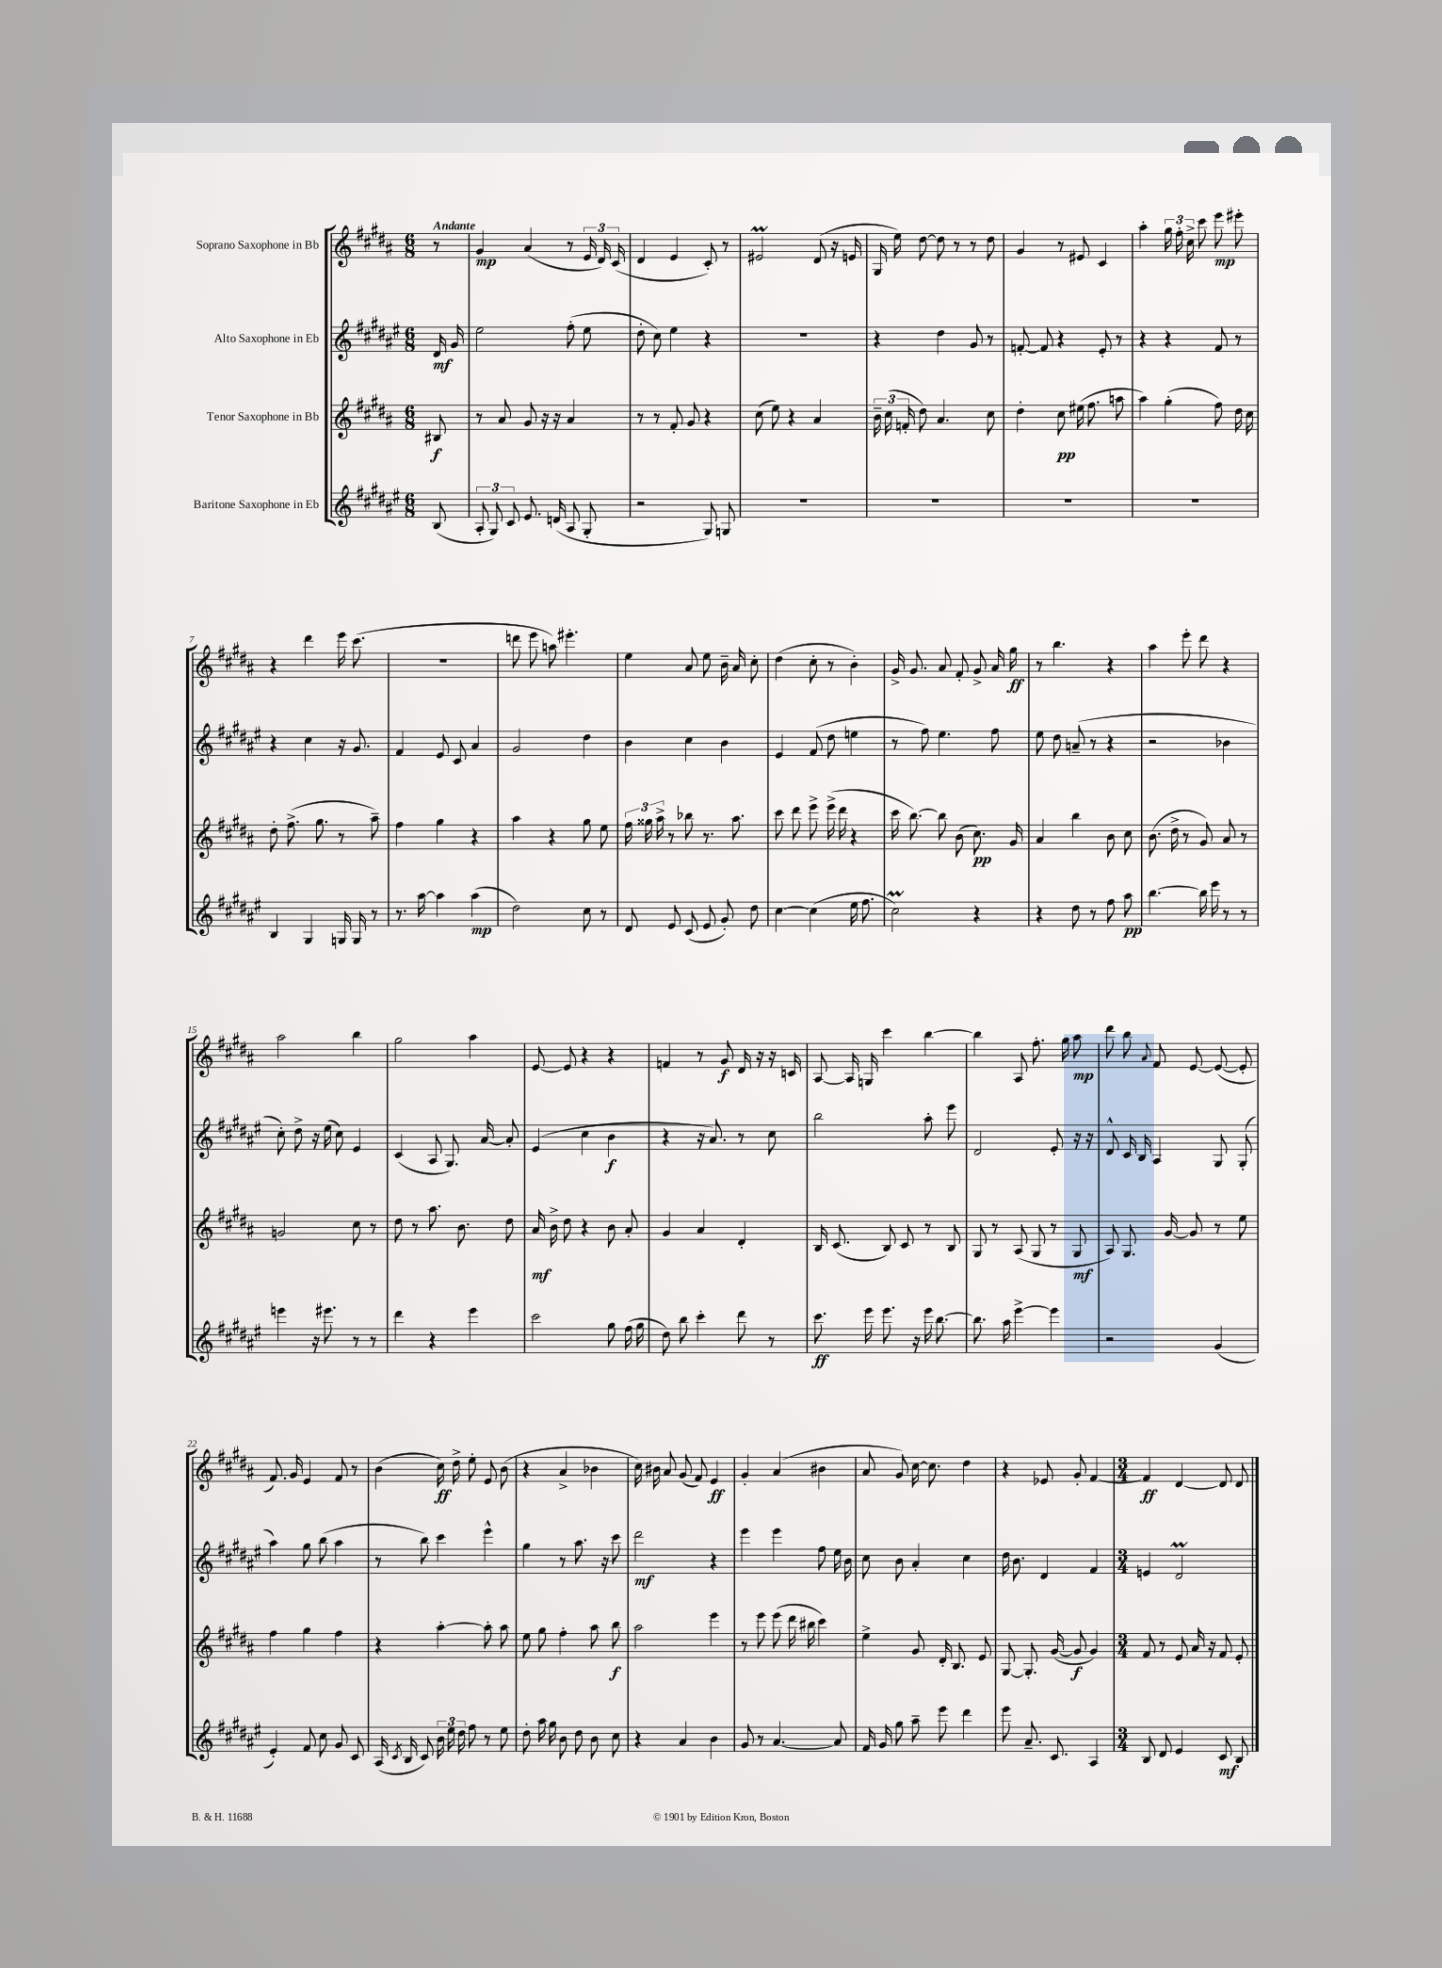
<<
\new StaffGroup <<
\new Staff = "s0" \with { instrumentName = "Soprano Saxophone in Bb" } {
    \clef treble \key b \major \numericTimeSignature \time 6/8 \partial 8 \tempo "Andante"
    \autoBeamOff r8 |
    gis'4\mp ais'4( r8 \tuplet 3/2 { e'16 dis'16) cis'16( } |
    dis'4 e'4 cis'8-.) r8 |
    eis'2\prall dis'8( r16 e'16 |
    gis16 e''16) dis''8~ dis''8 r8 r8 dis''8 |
    gis'4 r8 eis'8 cis'4 |
    ais''4-. \tuplet 3/2 { gis''16 fis''16-. cis''16-> } cis'''8 e'''8\mp eis'''8-. |
    r4 dis'''4 e'''16 cis'''8.( |
    R2. |
    d'''8 e'''8 a''8) eis'''4.-. |
    e''4 ais'8 e''8 b'16-- ais'16 cis''8-. |
    dis''4( cis''8-. r8 b'4-.) |
    gis'16-> gis'8. ais'8 fis'8-. gis'8-> ais'16 gis''16\ff |
    r8 b''4. r4 |
    ais''4 e'''8-. dis'''8 r4 |
    ais''2 b''4 |
    gis''2 ais''4 |
    e'8~ e'8 r4 r4 |
    f'4 r8 gis'8\f dis'16 r16 r16 c'16 |
    ais8~ ais16 g16 cis'''4 b''4~ |
    b''4 ais8 fis''8.-. gis''16 ais''8\mp |
    dis'''8 b''8 \appoggiatura { ais'8 } fis'8 e'8~ e'8~( e'8-. |
    fis'8.) gis'16 e'4 fis'8 r8 |
    b'4( cis''16\ff) dis''16-> e''8-. e'8 b'8( |
    r4 ais'4-> bes'4 |
    cis''16) bis'16 ais'8 gis'8( fis'8) e'4\ff |
    gis'4-. ais'4( bis'4 |
    ais'8 gis'8) cis''16~ cis''8. dis''4 |
    r4 ees'8 gis'8-. fis'4~ |
    \numericTimeSignature \time 3/4 fis'4\ff dis'4~ dis'8 dis'8 \bar "|." |
}
\new Staff = "s1" \with { instrumentName = "Alto Saxophone in Eb" } {
    \clef treble \key fis \major \numericTimeSignature \time 6/8 \partial 8
    \autoBeamOff dis'16\mf gis'16 |
    eis''2 fis''8-.( eis''8 |
    dis''8-. cis''8) eis''4 r4 |
    R2. |
    r4 dis''4 gis'8 r8 |
    f'8~-. f'8 r4 eis'8-. r8 |
    r4 r4 fis'8 r8 |
    r4 cis''4 r16 gis'8. |
    fis'4 eis'8 cis'8 ais'4 |
    gis'2 dis''4 |
    b'4 cis''4 b'4 |
    eis'4 fis'8( dis''8 e''4 |
    r8 fis''8) eis''4. fis''8 |
    eis''8 dis''8 a'8--( r8 r4 |
    r2 bes'4 |
    cis''8-.) dis''8-> r16 eis''16( cis''8) eis'4 |
    cis'4( ais8 gis8.) ais'16~ ais'8-. |
    eis'4( cis''4 b'4\f |
    r4 r16 ais'8.) r8 cis''8 |
    b''2 ais''8-. eis'''8 |
    dis'2 eis'8-. r16 r16 |
    dis'8-^ cis'16 b16 ais4 gis8 gis8-.( |
    ais''4) gis''8 b''8( ais''4 |
    r8 b''8) cis'''4 eis'''4-^ |
    gis''4 r8 ais''8. r16 cis'''8 |
    dis'''2\mf r4 |
    eis'''4 eis'''4 fis''8 eis''16 b'16 |
    cis''8 b'8 ais'4-. cis''4 |
    dis''16 b'8. dis'4 fis'4 |
    \numericTimeSignature \time 3/4 e'4 dis'2\prall \bar "|." |
}
\new Staff = "s2" \with { instrumentName = "Tenor Saxophone in Bb" } {
    \clef treble \key b \major \numericTimeSignature \time 6/8 \partial 8
    \autoBeamOff bis8\f |
    r8 ais'8 gis'8 r16 r16 ais'4 |
    r8 r8 fis'8-. gis'8 r4 |
    cis''8( e''8) r4 ais'4 |
    \tuplet 3/2 { b'16-- cis''16( f'16-. } dis''8) ais'4. cis''8 |
    dis''4-. cis''8\pp eis''16( fis''8. a''8 |
    ais''4) gis''4-.( fis''8) dis''16 cis''16 |
    dis''8-. fis''8.->( gis''8. r8 ais''8--) |
    fis''4 gis''4 r4 |
    ais''4 r4 gis''8 e''8 |
    \tuplet 3/2 { fis''16 gisis''16 ais''16-> } r8 bes''8 r8. ais''8. |
    cis'''8 dis'''8 e'''8-> e'''16->( dis'''16 r4 |
    cis'''16 b''8.~) b''8 b'8( cis''8.\pp) gis'16 |
    ais'4 b''4 b'8 cis''8 |
    b'8.( dis''16-> r8 gis'8) ais'8 r8 |
    g'2 cis''8 r8 |
    dis''8 r8 ais''8. b'8. dis''8 |
    ais'16\mf b'16-> dis''8 r4 b'8 ais'8-. |
    gis'4 ais'4 dis'4-. |
    b16 cis'8.( b8) cis'8 r8 b8 |
    gis8 r8 ais8( gis8 r8 gis8\mf |
    ais8) gis8. gis'16~ gis'8 r8 e''8 |
    fis''4 gis''4 fis''4 |
    r4 ais''4~-. ais''8-. ais''8 |
    e''8 gis''8 fis''4-. ais''8 b''8\f |
    ais''2 e'''4 |
    r8 e'''8 e'''8( dis'''16 bis''16 cis'''4) |
    e''4-> gis'8 dis'16-. b8. e'8 |
    gis8~ gis8.-. gis'16~( gis'8\f gis'4) |
    \numericTimeSignature \time 3/4 fis'8 r8 e'8 ais'16 r16 fis'8 e'8-. \bar "|." |
}
\new Staff = "s3" \with { instrumentName = "Baritone Saxophone in Eb" } {
    \clef treble \key fis \major \numericTimeSignature \time 6/8 \partial 8
    \autoBeamOff b8( |
    \tuplet 3/2 { ais8-. gis8) cis'8 } eis'8. d'16( ais8 gis8-. |
    r2 gis8) g8 |
    R2. |
    R2. |
    R2. |
    R2. |
    b4 gis4 g16 g16 r8 |
    r8. ais''16~ ais''4 ais''4\mp( |
    dis''2) cis''8 r8 |
    dis'8 eis'8 cis'8( eis'8 gis'8-.) dis''8 |
    cis''4~ cis''4( eis''16 fis''8. |
    cis''2\prall) r4 |
    r4 dis''8 r8 fis''8 ais''8\pp |
    b''4.~ b''16 eis'''16 r8 r8 |
    e'''4 r16 eis'''8. r8 r8 |
    dis'''4 r4 eis'''4 |
    cis'''2 gis''8 fis''16( gis''16 |
    dis''8) b''8 cis'''4-. dis'''8 r8 |
    cis'''8.\ff eis'''16 eis'''8. r16 eis'''16 b''8.~ |
    b''8. ais''16 eis'''4~-> eis'''4 |
    r2 gis'4( |
    eis'4-.) fis'8 cis''8 gis'8 cis'8 |
    ais16( \acciaccatura { cis'8 } b16 cis'8) \tuplet 3/2 { b'16 eis''16 dis''16 } fis''8 r8 eis''8 |
    dis''8-. ais''16 gis''16 b'8 dis''8 b'8 cis''8 |
    r4 ais'4 b'4 |
    gis'8 r8 ais'4.~ ais'8 |
    fis'16 gis'16 gis''8 ais''8-- eis'''8 dis'''4 |
    eis'''8 ais'8.-- cis'8. ais4 |
    \numericTimeSignature \time 3/4 b8 dis'8 eis'4 cis'8\mf b8 \bar "|." |
}
>>
>>
